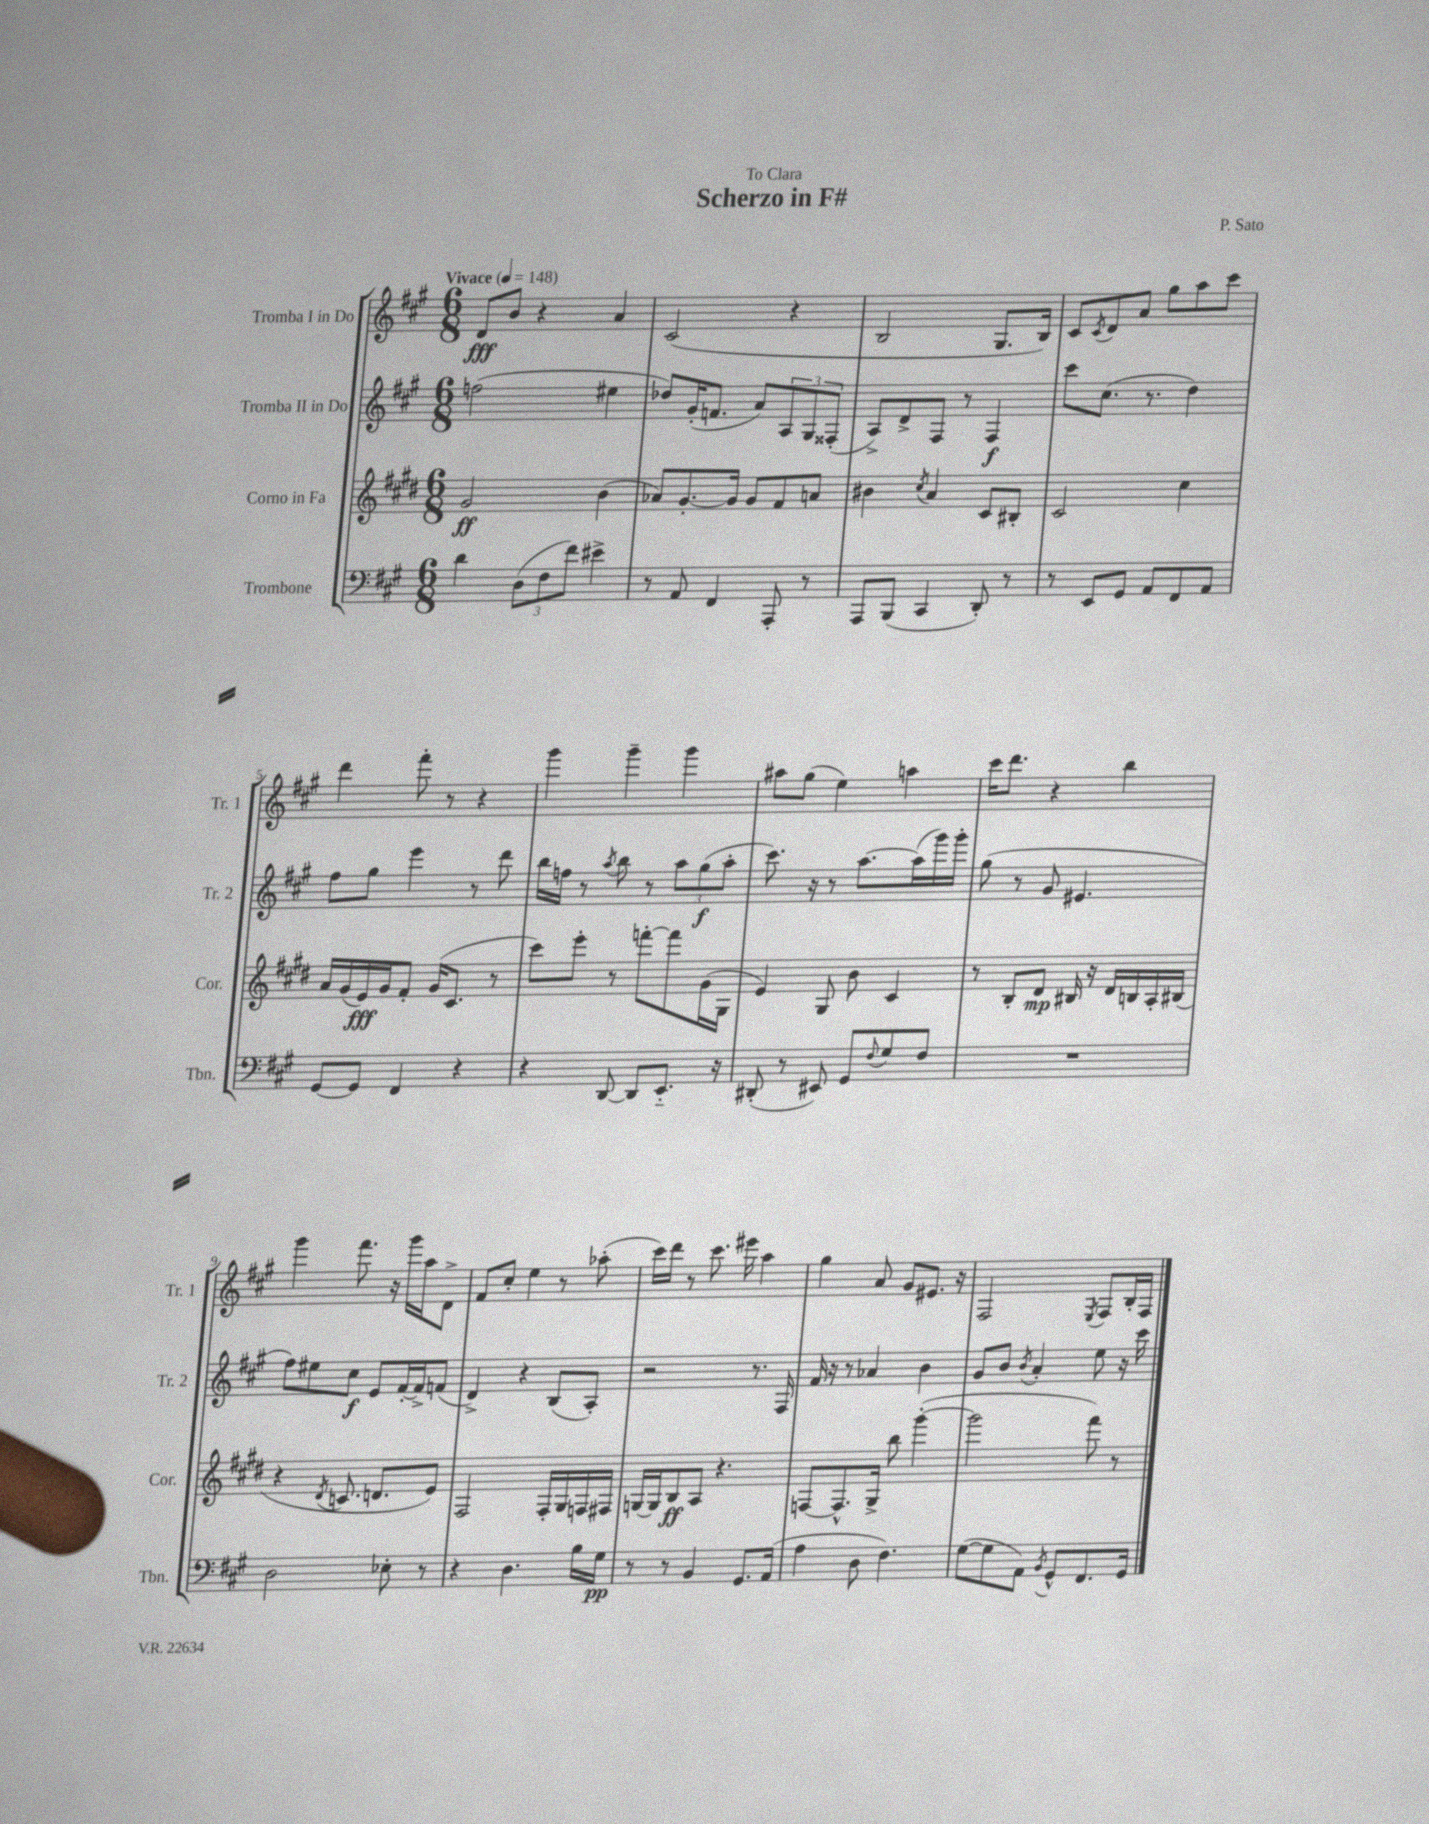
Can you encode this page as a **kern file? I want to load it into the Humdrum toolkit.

**kern	**dynam	**kern	**dynam	**kern	**dynam	**kern	**dynam
*part4	*part4	*part3	*part3	*part2	*part2	*part1	*part1
*staff4	*staff4	*staff3	*staff3	*staff2	*staff2	*staff1	*staff1
*I"Trombone	*	*I"Corno in Fa	*	*I"Tromba II in Do	*	*I"Tromba I in Do	*
*I'Tbn.	*	*I'Cor.	*	*I'Tr. 2	*	*I'Tr. 1	*
*clefF4	*	*clefG2	*	*clefG2	*	*clefG2	*
*k[f#c#g#]	*	*k[f#c#g#d#]	*	*k[f#c#g#]	*	*k[f#c#g#]	*
*M6/8	*	*M6/8	*	*M6/8	*	*M6/8	*
*MM148	*	*MM148	*	*MM148	*	*MM148	*
=1	=1	=1	=1	=1	=1	=1	=1
!	!	!	!	!	!	!LO:TX:a:B:t=Vivace	!
4d\	.	2g#/	ff	(2ffn\	.	8d/L	fff
.	.	.	.	.	.	8b/J	.
(12D\L	.	.	.	.	.	4r	.
12F#\	.	.	.	.	.	.	.
12f#\J)	.	.	.	.	.	.	.
4e#X^\	.	(4b\	.	4ee#X\	.	4a/	.
=2	=2	=2	=2	=2	=2	=2	=2
8r	.	8a-X/L)	.	8dd-X/L)	.	(2c#/	.
8AA/	.	[8.g#'/	.	(16g#'/K	.	.	.
.	.	.	.	8.fn/J	.	.	.
4FF#/	.	.	.	.	.	.	.
.	.	16g#/Jk]	.	.	.	.	.
.	.	8g#/L	.	8a/L)	.	.	.
8AAA'/	.	8f#/	.	12A/	.	4r	.
.	.	.	.	12G#/	.	.	.
8r	.	8an/J	.	.	.	.	.
.	.	.	.	(12F##X'/J	.	.	.
=3	=3	=3	=3	=3	=3	=3	=3
8AAA/L	.	4b#X\	.	8A^/L)	.	2B/	.
(8BBB/J	.	.	.	8d^/	.	.	.
.	.	8qcc#/	.	.	.	.	.
4CC#/	.	4a/	.	8F#/J	.	.	.
.	.	.	.	8r	.	.	.
8DD'/)	.	8c#/L	.	4F#/	f	8.G#/L	.
8r	.	8B#X'/J	.	.	.	.	.
.	.	.	.	.	.	16B/Jk)	.
=4	=4	=4	=4	=4	=4	=4	=4
8r	.	2c#/	.	8ccc#\L	.	8c#/L	.
.	.	.	.	.	.	8qc#/	.
8EE/L	.	.	.	(8.cc#\J	.	8d/	.
8GG#/J	.	.	.	.	.	8a/J	.
.	.	.	.	8.r	.	.	.
8AA/L	.	.	.	.	.	8gg#\L	.
8FF#/	.	4cc#\	.	4dd\)	.	8aa\	.
8AA/J	.	.	.	.	.	8ccc#\J	.
!!LO:LB:g=z
=5	=5	=5	=5	=5	=5	=5	=5
[8GG#/L	.	16a/LL	.	8ff#\L	.	4ddd\	.
.	.	(16g#/	.	.	.	.	.
8GG#/J]	.	16e/)	fff	8gg#\J	.	.	.
.	.	16g#/J	.	.	.	.	.
4FF#/	.	8f#'/J	.	4eee\	.	8fff#'\	.
.	.	(16g#/KL	.	.	.	8r	.
.	.	8.c#/J	.	.	.	.	.
4r	.	.	.	8r	.	4r	.
.	.	8r	.	8ddd\	.	.	.
=6	=6	=6	=6	=6	=6	=6	=6
4r	.	8ccc#\L)	.	16bb\LL	.	4ggg#\	.
.	.	.	.	16ffn\JJ	.	.	.
.	.	8eee'\J	.	8r	.	.	.
.	.	.	.	8qaa/	.	.	.
[8DD/	.	8r	.	8bb\	.	4ggg#~\	.
8DD/L]	.	[8fffn'\L	.	8r	.	.	.
8.EE/J	.	8fff\]	.	12aa\L	.	4ggg#\	.
.	.	.	.	(12gg#\	f	.	.
.	.	(16g#\L	.	.	.	.	.
.	.	.	.	12aa'\J	.	.	.
16r	.	16G#\JJ	.	.	.	.	.
=7	=7	=7	=7	=7	=7	=7	=7
(8DD#X'/	.	4e/)	.	8.ccc#\)	.	8aa#X\L	.
8r	.	.	.	.	.	(8gg#\J	.
.	.	.	.	16r	.	.	.
8EE#X/)	.	8G#/	.	8r	.	4ee\)	.
8GG#/L	.	8b\	.	[8.aa\L	.	.	.
8qqF#/	.	.	.	.	.	.	.
8G#/	.	4c#/	.	.	.	4aan\	.
.	.	.	.	(16aa\L]	.	.	.
8F#/J	.	.	.	16ggg#\)	.	.	.
.	.	.	.	16ggg#'\JJ	.	.	.
=8	=8	=8	=8	=8	=8	=8	=8
2.r	.	8r	.	(8gg#\	.	16ccc#\KL	.
.	.	.	.	.	.	8.ddd\J	.
.	.	8B'/L	.	8r	.	.	.
.	.	8d#/J	mp	8g#/	.	4r	.
.	.	16B#X/	.	4.e#X/	.	.	.
.	.	16r	.	.	.	.	.
.	.	16d#/LL	.	.	.	4bb\	.
.	.	16Bn/	.	.	.	.	.
.	.	16A'/	.	.	.	.	.
.	.	(16B#X/JJ	.	.	.	.	.
!!LO:LB:g=z
=9	=9	=9	=9	=9	=9	=9	=9
2D\	.	4r	.	8ff#\L)	.	4ggg#\	.
.	.	.	.	8ee#X\	.	.	.
.	.	8qd#/	.	.	.	.	.
.	.	8.cn/	.	8cc#\J	f	8.fff#\	.
.	.	.	.	8e/L	.	.	.
.	.	8.dn/L	.	.	.	16r	.
8E-X'\	.	.	.	[16f#'/L	.	16ggg#\LL	.
.	.	.	.	16f#^/J]	.	16aa\J	.
8r	.	8e/J)	.	(8fn/J	.	8d^\J	.
=10	=10	=10	=10	=10	=10	=10	=10
4r	.	2F#/	.	4d^/)	.	8f#/L	.
.	.	.	.	.	.	8cc#'/J	.
4.D\	.	.	.	4r	.	4ee\	.
.	.	16F#'/LL	.	(8B/L	.	8r	.
.	.	16G#/	.	.	.	.	.
16B\LL	.	16Fn/	.	8A'/J)	.	(8aa-X'\	.
16G#\JJ	pp	16F#X/JJ	.	.	.	.	.
=11	=11	=11	=11	=11	=11	=11	=11
8r	.	[16Gn/LL	.	2r	.	16ccc#\LL)	.
.	.	16G/J]	.	.	.	16ddd\JJ	.
8r	.	8B/	ff	.	.	8r	.
4BB/	.	8A/J	.	.	.	8.ccc#\	.
.	.	4.r	.	.	.	.	.
.	.	.	.	.	.	16eee#X\	.
8.GG#/L	.	.	.	8.r	.	4aa\	.
(16AA/Jk	.	.	.	16F#/	.	.	.
=12	=12	=12	=12	=12	=12	=12	=12
4A\	.	[8Fn/L	.	16f#/	.	4gg#\	.
.	.	.	.	16r	.	.	.
.	.	8.F^^/]	.	8r	.	.	.
8D\	.	.	.	4a-X/	.	8a/	.
.	.	16G#^/Jk	.	.	.	.	.
4.F#\)	.	8bb\	.	.	.	8g#/L	.
.	.	([4ggg#'\	.	4b\	.	8.e#X/J	.
.	.	.	.	.	.	16r	.
=13	=13	=13	=13	=13	=13	=13	=13
([8G#\L	.	2ggg#\]	.	8g#/L	.	2F#/	.
8G#\]	.	.	.	8b/J	.	.	.
.	.	.	.	8qb/	.	.	.
8AA\J)	.	.	.	4a'/	.	.	.
8qBB/	.	.	.	.	.	.	.
8GG#^^/L	.	.	.	.	.	.	.
.	.	.	.	.	.	8qE/	.
8.FF#/	.	8fff#\)	.	8ee\	.	8F#/L	.
.	.	8r	.	16r	.	16B'/L	.
16GG#/Jk	.	.	.	16ccc#\	.	16F#/JJ	.
==	==	==	==	==	==	==	==
*-	*-	*-	*-	*-	*-	*-	*-
